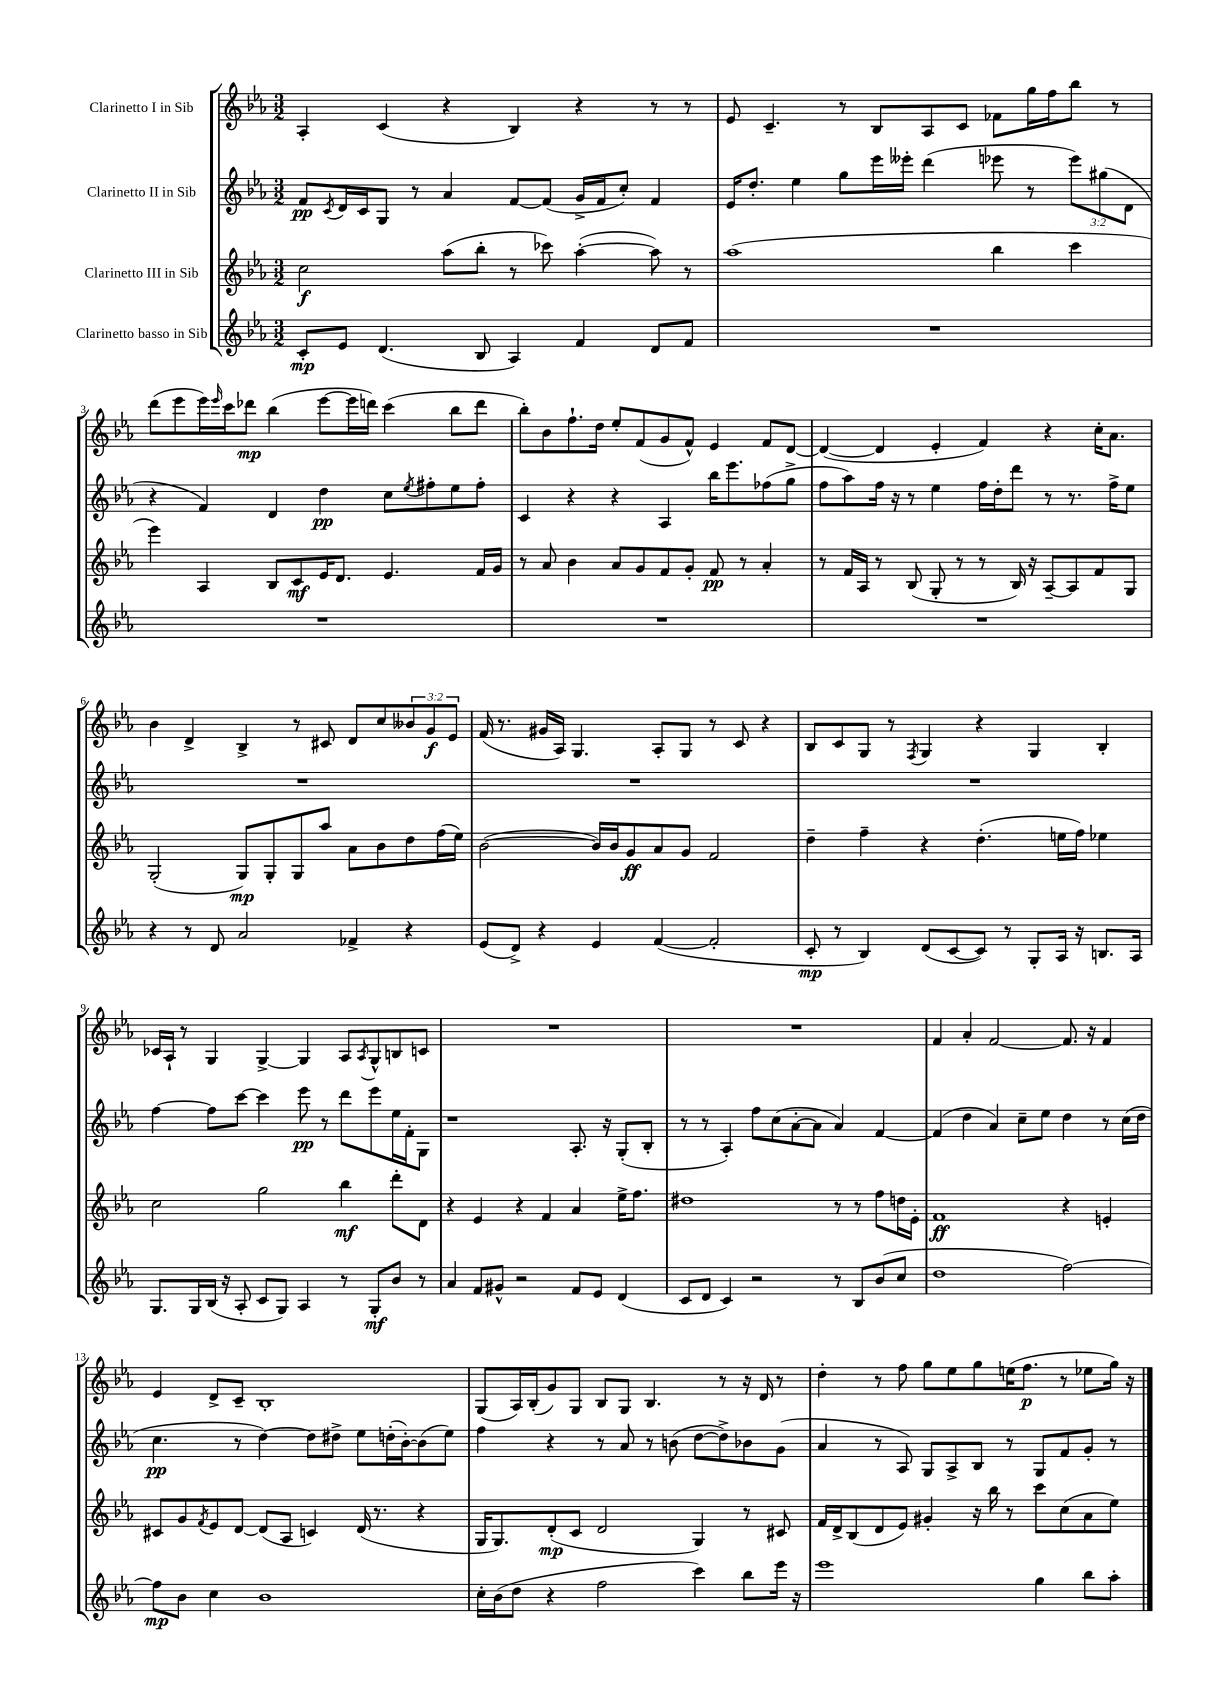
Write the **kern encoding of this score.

**kern	**kern	**kern	**kern
*staff4	*staff3	*staff2	*staff1
*clefG2	*clefG2	*clefG2	*clefG2
*k[b-e-a-]	*k[b-e-a-]	*k[b-e-a-]	*k[b-e-a-]
*M3/2	*M3/2	*M3/2	*M3/2
8c'	2cc	8f	4A-'
.	.	8qc	.
8e-	.	16d	.
.	.	16c	.
(4.d	.	8G	(4c
.	.	8r	.
.	(8aa-	4a-	4r
8B-	8bb-'	.	.
4A-)	8r	[8f	4B-)
.	8ccc-)	(8f]	.
4f	([4aa-'	16g^	4r
.	.	16f	.
.	.	8cc')	.
8d	8aa-])	4f	8r
8f	8r	.	8r
=	=	=	=
1.r	(1aa-	16e-	8e-
.	.	8.dd'	.
.	.	.	4.c~
.	.	4ee-	.
.	.	8gg	8r
.	.	16eee-	8B-
.	.	16eee--'	.
.	.	(4ddd	8A-
.	.	.	8c
.	4bb-	8eee-	8f-
.	.	8r	16gg
.	.	.	16ff
.	4ccc	12eee-)	8bb-
.	.	(12gg#	.
.	.	.	8r
.	.	12d	.
=	=	=	=
1.r	4eee-)	4r	(8ddd
.	.	.	8eee-
.	4A-	4f)	16eee-)
.	.	.	16qqeee-
.	.	.	16ccc
.	.	.	8ddd-
.	8B-	4d	(4bb-
.	8c	.	.
.	16e-	4dd	[8eee-
.	8.d	.	.
.	.	.	16eee-]
.	.	.	16ddd)
.	4.e-	8cc	(4ccc
.	.	8qee-	.
.	.	8ff#'	.
.	.	8ee-	8bb-
.	16f	8ff#'	8ddd
.	16g	.	.
=	=	=	=
1.r	8r	4c	8bb-')
.	8a-	.	8b-
.	4b-	4r	8.ff`
.	.	.	16dd
.	8a-	4r	8ee-'
.	8g	.	(8f
.	8f	4A-	8g
.	8g'	.	8f^^)
.	8f	16bb-	4e-
.	.	8.eee-	.
.	8r	.	.
.	4a-'	(8ff-	8f
.	.	8gg^	[8d
=	=	=	=
1.r	8r	8ff	(4d_
.	16f	8aa-)	.
.	16A-	.	.
.	8r	16ff	4d]
.	.	16r	.
.	(8B-	8r	.
.	8G'	4ee-	4e-'
.	8r	.	.
.	8r	16ff	4f)
.	.	16dd'	.
.	16B-)	8ddd	.
.	16r	.	.
.	[8A-~	8r	4r
.	8A-]	8.r	.
.	8f	.	16cc'
.	.	16ff^	8.a-
.	8G	8ee-	.
=	=	=	=
4r	(2G'	1.r	4b-
8r	.	.	4d^
8d	.	.	.
2a-	8G)	.	4B-^
.	8G'	.	.
.	8G	.	8r
.	8aa-	.	8c#
4f-^	8a-	.	8d
.	8b-	.	8cc
4r	8dd	.	12b--
.	.	.	12g
.	(16ff	.	.
.	.	.	12e-
.	16ee-)	.	.
=	=	=	=
(8e-	([2b-	1.r	(16f
.	.	.	8.r
8d^)	.	.	.
4r	.	.	16g#
.	.	.	16A-)
.	.	.	4.G
4e-	16b-])	.	.
.	16b-	.	.
.	8g	.	.
([4f	8a-	.	8A-'
.	8g	.	8G
2f']	2f	.	8r
.	.	.	8c
.	.	.	4r
=	=	=	=
8c'	4dd~	1.r	8B-
8r	.	.	8c
4B-)	4ff~	.	8G
.	.	.	8r
.	.	.	8qF
(8d	4r	.	4G
[8c	.	.	.
8c])	(4.dd'	.	4r
8r	.	.	.
8G'	.	.	4G
16A-	16ee	.	.
16r	16ff)	.	.
8.B	4ee-	.	4B-'
16A-	.	.	.
=	=	=	=
8.G	2cc	[4ff	16c-
.	.	.	16A-`
.	.	.	8r
16G	.	.	.
(16B-	.	8ff]	4G
16r	.	.	.
8A-'	.	[8ccc	.
8c	2gg	4ccc]	[4G^
8G)	.	.	.
4A-	.	8eee-	4G]
.	.	8r	.
8r	4bb-	8ddd	8A-
.	.	.	8qA-
8G'	.	8eee-	8G^^
8b-	8ddd'	16ee-	8B
.	.	16f'	.
8r	8d	8G	8c
=	=	=	=
4a-	4r	1r	1.r
8f	4e-	.	.
8g#^^	.	.	.
2r	4r	.	.
.	4f	.	.
8f	4a-	8.A-'	.
8e-	.	.	.
.	.	16r	.
(4d	16ee-^	(8G'	.
.	8.ff	.	.
.	.	8B-'	.
=	=	=	=
8c	1dd#	8r	1.r
8d	.	8r	.
4c)	.	4A-')	.
2r	.	8ff	.
.	.	(8cc	.
.	.	[8a-'	.
.	.	8a-]	.
8r	8r	4a-)	.
8B-	8r	.	.
(8b-	8ff	[4f	.
8cc	16dd	.	.
.	16e-'	.	.
=	=	=	=
1dd	1f	(4f]	4f
.	.	4dd	4a-'
.	.	4a-)	[2f
.	.	8cc~	.
.	.	8ee-	.
[2ff)	4r	4dd	8.f]
.	.	.	16r
.	4e'	8r	4f
.	.	(16cc	.
.	.	16dd	.
=	=	=	=
8ff]	8c#	4.cc	4e-
8b-	8g	.	.
.	8qf	.	.
4cc	8e-	.	8d^
.	[8d	8r	8c~
1b-	(8d]	[4dd)	1B-'
.	8A-	.	.
.	4c)	8dd]	.
.	.	8dd#^	.
.	(16d	8ee-	.
.	8.r	.	.
.	.	(16dd'	.
.	.	[16b-')	.
.	4r	(8b-]	.
.	.	8ee-)	.
=	=	=	=
16cc'	16G	4ff	(8G
(16b-	8.G)	.	.
8dd	.	.	16A-)
.	.	.	(16B-'
4r	(8d'	4r	8g)
.	8c	.	8G
2ff	2d	8r	8B-
.	.	8a-	8G
.	.	8r	4.B-
.	.	(8b	.
4ccc)	4G)	[8dd	.
.	.	8dd^])	8r
8bb-	8r	8b-	16r
.	.	.	16d
16eee-	8c#	(8g	8r
16r	.	.	.
=	=	=	=
1eee-	16f	4a-	4dd'
.	16d^	.	.
.	(8B-	.	.
.	8d	8r	8r
.	8e-)	8A-)	8ff
.	4g#'	8G	8gg
.	.	8A-^	8ee-
.	16r	8B-	8gg
.	16bb-	.	.
.	8r	8r	(16ee
.	.	.	8.ff
4gg	8ccc	8G	.
.	(8cc	8f	8r
8bb-	8a-	8g'	8ee-
8aa-'	8ee-)	8r	16gg)
.	.	.	16r
==	==	==	==
*-	*-	*-	*-
